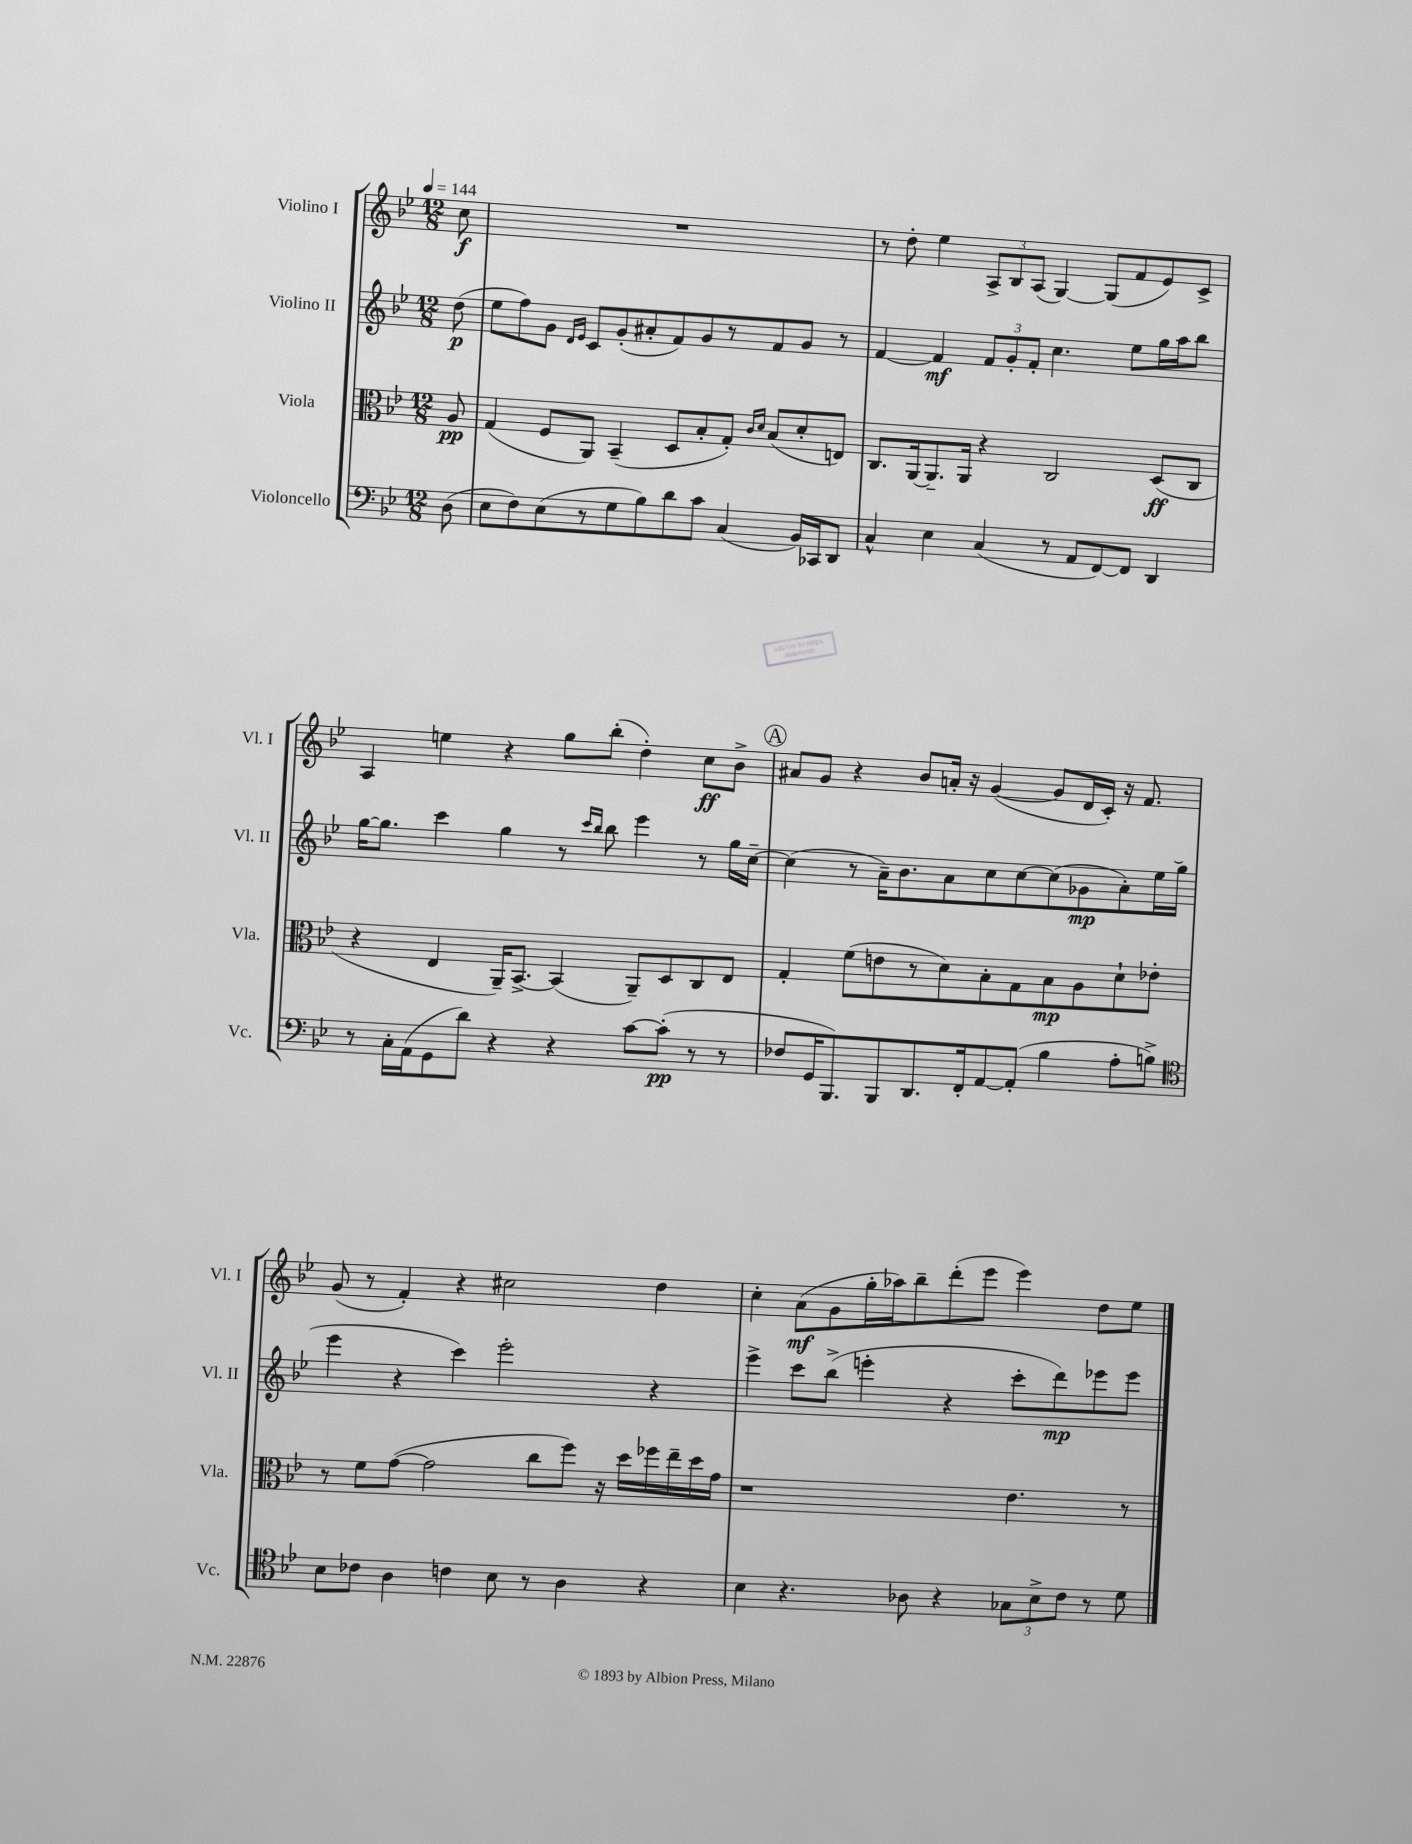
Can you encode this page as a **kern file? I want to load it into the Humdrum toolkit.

**kern	**dynam	**kern	**dynam	**kern	**dynam	**kern	**dynam
*part4	*part4	*part3	*part3	*part2	*part2	*part1	*part1
*staff4	*staff4	*staff3	*staff3	*staff2	*staff2	*staff1	*staff1
*I"Violoncello	*	*I"Viola	*	*I"Violino II	*	*I"Violino I	*
*I'Vc.	*	*I'Vla.	*	*I'Vl. II	*	*I'Vl. I	*
*clefF4	*	*clefC3	*	*clefG2	*	*clefG2	*
*k[b-e-]	*	*k[b-e-]	*	*k[b-e-]	*	*k[b-e-]	*
*M12/8	*	*M12/8	*	*M12/8	*	*M12/8	*
*MM144	*	*MM144	*	*MM144	*	*MM144	*
=	=	=	=	=	=	=	=
(8D\	.	8A/	pp	(8dd\	p	8cc\	f
=1	=1	=1	=1	=1	=1	=1	=1
8E-\L	.	(4G/	.	8ee-\L	.	1.r	.
8F\)	.	.	.	8ff\)	.	.	.
(8E-\	.	8F/L	.	8g\J	.	.	.
.	.	.	.	16qqd/LL	.	.	.
.	.	.	.	16qqe-/JJ	.	.	.
8r	.	8AA/J)	.	8c/L	.	.	.
8G\	.	(4BB-~/	.	(8g'/	.	.	.
8B-\)	.	.	.	8a#X'/	.	.	.
8d\	.	8D/L	.	8f/)	.	.	.
8c\J	.	8B-'/	.	8g/	.	.	.
(4C/	.	8G'/J)	.	8r	.	.	.
.	.	16qqc/LL	.	.	.	.	.
.	.	16qqd/JJ	.	.	.	.	.
.	.	(8B-/L	.	8f/	.	.	.
16BB-/LL)	.	8d'/	.	8g/J	.	.	.
16CC-X/J	.	.	.	.	.	.	.
8DD/J	.	8En/J)	.	8r	.	.	.
=2	=2	=2	=2	=2	=2	=2	=2
4C^^/	.	8.C/L	.	[4f/	.	8r	.
.	.	.	.	.	.	8dd'\	.
.	.	[16AA/k	.	.	.	.	.
4E-\	.	8.AA~/]	.	4f/]	mf	4ee-\	.
.	.	16AA/Jk	.	.	.	.	.
(4C/	.	4r	.	12f/L	.	12A^/L	.
.	.	.	.	12g'/	.	12B-/	.
.	.	.	.	12f'/J	.	(12A/J	.
8r	.	2C/	.	4.cc\	.	[4G/)	.
8AA/L	.	.	.	.	.	.	.
[8FF/)	.	.	.	.	.	(8G/L]	.
8FF/J]	.	.	.	8ee-\L	.	8f/	.
4DD/	.	(8D/L	ff	16gg\L	.	8e-/)	.
.	.	.	.	16aa\J	.	.	.
.	.	8C/J	.	8bb-\J	.	8c^/J	.
!!LO:LB:g=z
=3	=3	=3	=3	=3	=3	=3	=3
8r	.	4r	.	[16gg\KL	.	4A/	.
.	.	.	.	8.gg\J]	.	.	.
16C'\LL	.	.	.	.	.	.	.
(16AA\J	.	.	.	.	.	.	.
8GG\	.	4E-/	.	4ccc\	.	4een\	.
8d\J)	.	.	.	.	.	.	.
4r	.	16AA~/KL)	.	4gg\	.	4r	.
.	.	[8.BB-^/J	.	.	.	.	.
4r	.	(4BB-/]	.	8r	.	8gg\L	.
.	.	.	.	16qqccc/LL	.	.	.
.	.	.	.	16qqbb-/JJ	.	.	.
.	.	.	.	8bb-\	.	(8bb-'\J	.
[8c\L	.	8AA~/L)	.	4eee-\	.	4dd'\)	.
(8c'\J]	pp	8D/	.	.	.	.	.
8r	.	8C/	.	8r	.	8cc\L	ff
8r	.	8E-/J	.	16gg\LL	.	8b-^\J	.
.	.	.	.	[16cc~\JJ	.	.	.
!!LO:REH:place=s1:t=A
=4	=4	=4	=4	=4	=4	=4	=4
8F-X/L	.	4G'/	.	(4cc\]	.	8a#X/L	.
16GG/K	.	.	.	.	.	8g/J	.
8.BBB-/)	.	.	.	.	.	.	.
.	.	(8f\L	.	8r	.	4r	.
8BBB-/	.	8en\	.	16a~\KL)	.	.	.
.	.	.	.	8.b-\	.	.	.
8.DD/	.	8r	.	.	.	8b-/L	.
.	.	8d\)	.	8a\	.	16an'/Jk	.
16FF'/k	.	.	.	.	.	16r	.
[8AA/	.	8B-'\	.	8cc\	.	([4g/	.
(8AA'/J]	.	8G\	.	[8cc\	.	.	.
4B-\	.	8B-\	mp	(8cc\]	.	8g/L]	.
.	.	8A\	.	8g-X\	mp	16d/L	.
.	.	.	.	.	.	16c'/JJ)	.
8A'\L	.	8d`\	.	8a'\)	.	16r	.
.	.	.	.	.	.	8.f/	.
8Bn^\J)	.	8e-X'\J	.	16ee-\L	.	.	.
.	.	.	.	(16gg\JJ	.	.	.
!!LO:LB:g=z
=5	=5	=5	=5	=5	=5	=5	=5
*clefC4	*	*	*	*	*	*	*
8B-\L	.	8r	.	4eee-\	.	(8g/	.
8c-X\J	.	8f\L	.	.	.	8r	.
4A\	.	([8g\J	.	4r	.	4f'/)	.
.	.	2g\]	.	.	.	.	.
4cn\	.	.	.	4ccc\)	.	4r	.
8B-\	.	.	.	2eee-'\	.	2cc#X\	.
8r	.	8cc\L	.	.	.	.	.
4A\	.	8ff\J)	.	.	.	.	.
.	.	16r	.	.	.	.	.
.	.	16dd\LL	.	.	.	.	.
4r	.	16ff-X\	.	4r	.	4dd\	.
.	.	16ee-~\	.	.	.	.	.
.	.	16dd\	.	.	.	.	.
.	.	16g\JJ	.	.	.	.	.
=6	=6	=6	=6	=6	=6	=6	=6
4B-\	.	1r	.	4eee-^\	.	4cc'\	.
4.r	.	.	.	8ccc\L	.	(8a\L	mf
.	.	.	.	(8bb-^\J	.	8g\	.
.	.	.	.	4eeen'\	.	16gg'\L	.
.	.	.	.	.	.	16aa-X\J)	.
8A-X\	.	.	.	.	.	8bb-~\	.
4r	.	.	.	4r	.	(8ddd'\	.
.	.	.	.	.	.	8eee-\J	.
12G-X\L	.	4.e-\	.	8ccc'\L	.	4eee-\)	.
12B-^\	.	.	.	.	.	.	.
.	.	.	.	8ddd\)	mp	.	.
12c\J	.	.	.	.	.	.	.
8r	.	.	.	8eee-X\	.	8dd\L	.
8d\	.	8r	.	8eee-\J	.	8ee-\J	.
==	==	==	==	==	==	==	==
*-	*-	*-	*-	*-	*-	*-	*-
